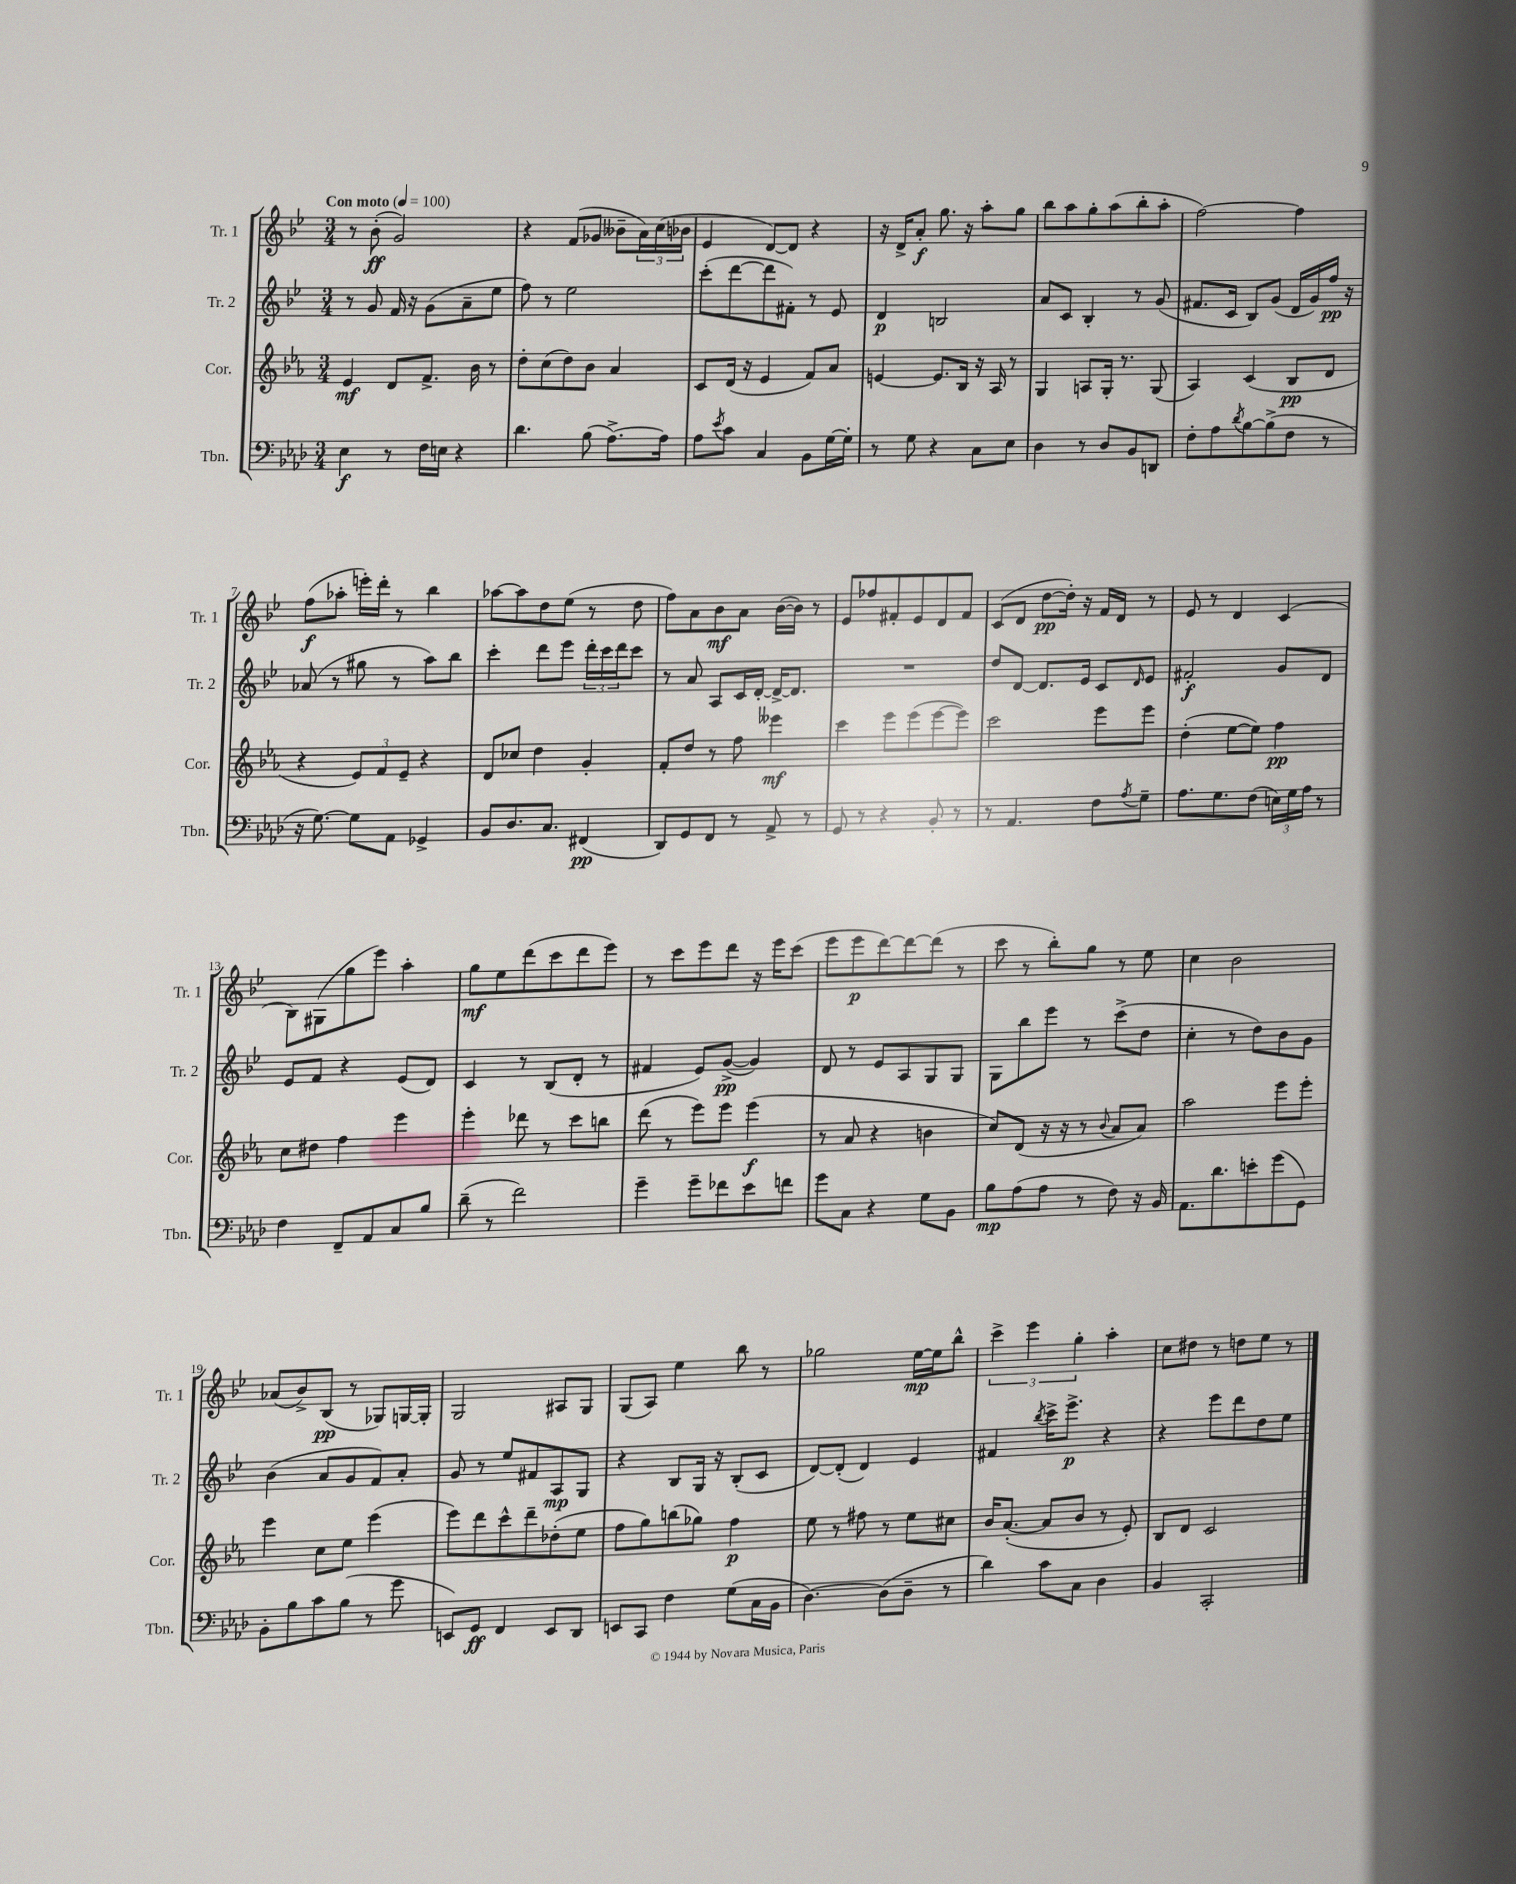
<<
\new StaffGroup <<
\new Staff = "s0" \with { instrumentName = "Tr. 1" shortInstrumentName = "Tr. 1" } {
    \clef treble \key bes \major \numericTimeSignature \time 3/4 \tempo "Con moto" 4 = 100
    r8 bes'8-.\ff( g'2) |
    r4 f'8( ges'8 beses'8-- \tuplet 3/2 { a'16) c''16( bes'16 } |
    ees'4 d'8~) d'8 r4 |
    r16 d'16-> a'8-.\f g''8. r16 a''8-. g''8 |
    bes''8 a''8 g''8-. a''8( bes''8-. a''8-. |
    f''2~) f''4 |
    f''8\f( aes''8-. e'''16-.) d'''16-. r8 bes''4 |
    aes''8~ aes''8 d''8 ees''8( r8 d''8 |
    f''8) a'8 bes'8\mf a'8 bes'16~( bes'16) r8 |
    ees'8 fes''8 fis'8-. ees'8 d'8 fis'8 |
    c'8( d'8 d''8~\pp d''16-.) r16 f'16 d'16 r8 |
    ees'8 r8 d'4 c'4( |
    bes8) gis8( g''8 ees'''8) a''4-. |
    g''8\mf ees''8 d'''8( c'''8 d'''8 ees'''8) |
    r8 c'''8 ees'''8 d'''8 r16 ees'''16 c'''8( |
    ees'''8 ees'''8\p d'''8~) d'''8~ d'''8( r8 |
    c'''8 r8 bes''8-.) g''8 r8 ees''8 |
    c''4 bes'2 |
    aes'8( bes'8->) bes8\pp( r8 ges8) g16~ g16-. |
    g2 ais8 g8 |
    g8( a8) ees''4 bes''8 r8 |
    ges''2 ees''16~\mp ees''16 bes''8-^ |
    \tuplet 3/2 { c'''4-> ees'''4 g''4-. } a''4-. |
    c''8 dis''8 r8 d''8 ees''8 r8 \bar "|." |
}
\new Staff = "s1" \with { instrumentName = "Tr. 2" shortInstrumentName = "Tr. 2" } {
    \clef treble \key bes \major \numericTimeSignature \time 3/4
    r8 g'8 f'16 r16 g'8( a'8-- ees''8 |
    f''8) r8 ees''2 |
    c'''8-.( d'''8~ d'''8 fis'8-.) r8 ees'8 |
    d'4\p b2 |
    a'8 c'8 bes4-. r8 g'8( |
    fis'8. c'16 bes8) g'8( d'16 g'16) f''16\pp r16 |
    aes'8( r8 gis''8 r8 a''8) bes''8 |
    c'''4-. d'''8 ees'''8 \tuplet 3/2 { d'''16-. c'''16 d'''16 } c'''8 |
    r8 a'8 a8 c'16 d'16~-. d'16~-> d'8. |
    R2. |
    d''8 d'8~ d'8. ees'16 c'8 \grace { d'16 } ees'8 |
    fis'2-.\f g'8 d'8 |
    ees'8 f'8 r4 ees'8( d'8) |
    c'4 r8 bes8( d'8-. r8 |
    fis'4 ees'8) g'8~->\pp( g'4) |
    d'8 r8 ees'8 a8 g8 g8 |
    g8 bes''8 ees'''8 r8 c'''8->( d''8 |
    c''4-. r8 d''8) bes'8 g'8 |
    bes'4( a'8 g'8 f'8) a'8-. |
    g'8 r8 ees''8 fis'8 a8\mp g8 |
    r4 bes8 g16 r16 bes8-.( c'8 |
    d'8~) d'8-.( d'4) ees'4 |
    fis'4 \acciaccatura { bes''8 } c'''16-> ees'''8.->\p r4 |
    r4 ees'''8 d'''8 d''8 ees''8 \bar "|." |
}
\new Staff = "s2" \with { instrumentName = "Cor." shortInstrumentName = "Cor." } {
    \clef treble \key ees \major \numericTimeSignature \time 3/4
    ees'4\mf d'8 f'8.-> bes'16 r8 |
    d''8-. c''8( d''8) bes'8 aes'4 |
    c'8 d'16( r16 ees'4 f'8) aes'8 |
    e'4~ e'8. bes16 r16 aes16 r8 |
    g4 a8 g16-. r8. g8( |
    aes4) c'4( bes8\pp d'8 |
    r4 \tuplet 3/2 { ees'8) f'8 ees'8-- } r4 |
    d'8 ces''8 d''4 g'4-. |
    f'8-. d''8 r8 f''8 eeses'''4\mf |
    c'''4 ees'''8 ees'''8( ees'''8~ ees'''8) |
    c'''2 ees'''8 ees'''8 |
    d''4-.( ees''8~ ees''8) f''4\pp |
    c''8 dis''8 f''4 ees'''4 |
    ees'''4-. des'''8 r8 c'''8 b''8 |
    d'''8( r8 ees'''8) ees'''8 ees'''4\f( |
    r8 aes'8 r4 b'4 |
    c''8) d'8( r16 r16 r8 \appoggiatura { bes'8 } aes'8 aes'8) |
    aes''2 ees'''8 ees'''8-. |
    ees'''4 c''8 ees''8 ees'''4( |
    ees'''8) d'''8 c'''8-^ d'''8-- des''8-.( ees''8 |
    f''8 g''8) b''8( ges''8) f''4\p |
    ees''8 r8 fis''8 r8 ees''8 cis''8 |
    bes'16 aes'8.~-.( aes'8 bes'8 r8 ees'8-.) |
    bes8 d'8 c'2 \bar "|." |
}
\new Staff = "s3" \with { instrumentName = "Tbn." shortInstrumentName = "Tbn." } {
    \clef bass \key aes \major \numericTimeSignature \time 3/4
    ees4\f r8 f16 e16 r4 |
    des'4. bes8( aes8.~->) aes16 |
    aes8 \acciaccatura { ees'8 } c'8 c4 bes,8 g16~ g16-. |
    r8 g8 r4 c8 ees8 |
    des4 r8 des8 bes,8 d,8 |
    f8-. aes8 \acciaccatura { des'8 } bes8~ bes8->( f8 r8 |
    r16 g8.~) g8 aes,8 ges,4-> |
    bes,8 des8. c8. fis,4\pp( |
    des,8) g,8 f,8 r8 aes,8-> r8 |
    g,8 r8 r4 bes,8-. r8 |
    r8 aes,4. f8 \acciaccatura { aes8 } g8-- |
    aes8. g8. f8( \tuplet 3/2 { e16) g16 aes16 } r8 |
    f4 f,8-- aes,8 c8 bes8 |
    des'8--( r8 f'2) |
    g'4-- g'8-- fes'8 ees'8 f'8 |
    g'8 c8 r4 g8 bes,8 |
    bes8\mp aes8( aes8 r8 f8) r16 bes,16 |
    aes,8. des'8. e'8-. g'8( g,8) |
    bes,8-. bes8 c'8 bes8( r8 g'8 |
    e,8) g,8\ff f,4 e,8 des,8 |
    e,8 c,8 f4 g8( c16 bes,16 |
    des4.~) des8( des8-- r8 |
    des'4) c'8 c8 des4 |
    bes,4 c,2-. \bar "|." |
}
>>
>>
